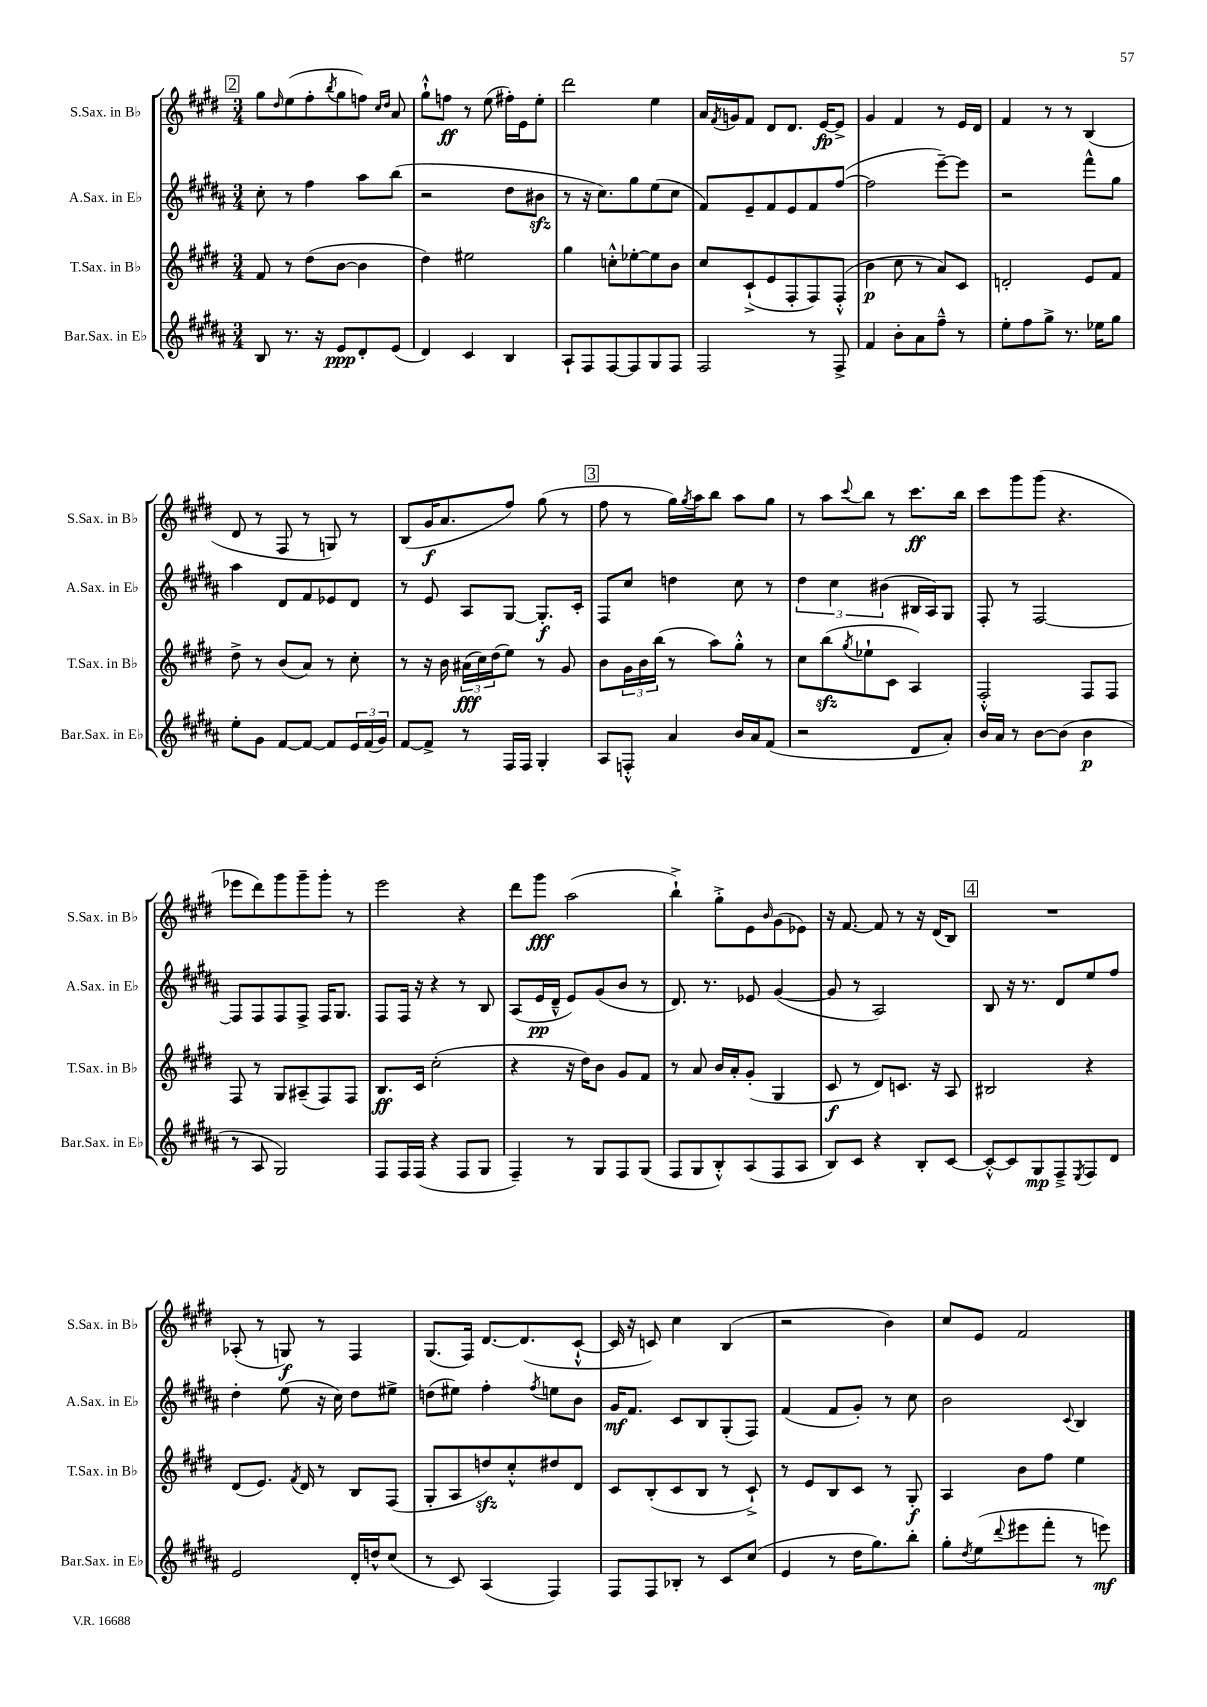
<<
\new StaffGroup <<
\new Staff = "s0" \with { instrumentName = "S.Sax. in Bb" shortInstrumentName = "S.Sax. in Bb" } {
    \clef treble \key e \major \numericTimeSignature \time 3/4
    \mark \markup { \box "2" } gis''8 \grace { dis''16 } e''8( fis''8-. \acciaccatura { b''8 } gis''8 f''8) \grace { cis''16 dis''16 } a'8 |
    gis''8-!-^ f''8\ff r8 e''8( fis''16-.) e'16 e''8-. |
    dis'''2 e''4 |
    a'16 \acciaccatura { fis'8 } g'16 fis'8 dis'8 dis'8. e'16~\fp e'8-> |
    gis'4 fis'4 r8 e'16 dis'16 |
    fis'4 r8 r8 b4( |
    dis'8 r8 fis8 r8 g8) r8 |
    b8( gis'16\f a'8. fis''8) gis''8( r8 |
    \mark \markup { \box "3" } fis''8 r8 gis''16) \acciaccatura { gis''8 } a''16 b''8 a''8 gis''8 |
    r8 a''8 \appoggiatura { cis'''8 } b''8 r8 cis'''8.\ff b''16 |
    cis'''8 gis'''8 gis'''8( r4. |
    ees'''8 dis'''8) gis'''8 gis'''8-- gis'''8-. r8 |
    e'''2 r4 |
    dis'''8 gis'''8\fff a''2( |
    b''4-!->) gis''8-.-> e'8 \grace { b'16 } gis'8( ees'8) |
    r16 fis'8.~ fis'8 r8 r16 dis'16( b8) |
    \mark \markup { \box "4" } R2. |
    aes8-.( r8 g8\f) r8 fis4 |
    gis8.( fis16) dis'8.~ dis'8.( cis'8~-!-^ |
    cis'16 r16 c'8) cis''4 b4( |
    r2 b'4) |
    cis''8 e'8 fis'2 \bar "|." |
}
\new Staff = "s1" \with { instrumentName = "A.Sax. in Eb" shortInstrumentName = "A.Sax. in Eb" } {
    \clef treble \key b \major \numericTimeSignature \time 3/4
    \mark \markup { \box "2" } cis''8-. r8 fis''4 ais''8 b''8( |
    r2 dis''8 bis'8\sfz |
    r8 r16 cis''8.) gis''8 e''8( cis''8 |
    fis'8) e'8-- fis'8 e'8 fis'8 fis''8~( |
    fis''2 e'''8~--) e'''8 |
    r2 fis'''8-^ gis''8 |
    ais''4 dis'8 fis'8 ees'8 dis'8 |
    r8 e'8 ais8 gis8~ gis8.-.\f cis'16-. |
    \mark \markup { \box "3" } fis8 cis''8 d''4 cis''8 r8 |
    \tuplet 3/2 { dis''4 cis''4 bis'4( } bis16 ais16) gis8 |
    fis8-. r8 fis2~ |
    fis8 fis8 fis8 fis8-> fis16 gis8. |
    fis8 fis16 r16 r4 r8 b8 |
    ais8( e'16\pp dis'16---^ e'8) gis'8( b'8 r8 |
    dis'8.) r8. ees'8 gis'4~( |
    gis'8 r8 ais2) |
    \mark \markup { \box "4" } b8 r16 r8. dis'8 e''8 fis''8 |
    dis''4-. e''8( r16 cis''16) dis''8 eis''8-> |
    d''8( eis''8) fis''4-. \acciaccatura { fis''8 } e''8 b'8 |
    gis'16\mf fis'8. cis'8 b8 gis8-.( fis8) |
    fis'4( fis'8 gis'8-.) r8 cis''8 |
    b'2 \appoggiatura { cis'8 } b4 \bar "|." |
}
\new Staff = "s2" \with { instrumentName = "T.Sax. in Bb" shortInstrumentName = "T.Sax. in Bb" } {
    \clef treble \key e \major \numericTimeSignature \time 3/4
    \mark \markup { \box "2" } fis'8 r8 dis''8( b'8~ b'4 |
    dis''4) eis''2 |
    gis''4 c''8-.-^ ees''8~-. ees''8 b'8 |
    cis''8 cis'8-!->( e'8 fis8-. fis8) fis8-.-^( |
    b'4\p cis''8 r8 a'8) cis'8 |
    d'2-. e'8 fis'8 |
    dis''8-> r8 b'8( a'8) r8 cis''8-. |
    r8 r16 b'16 \tuplet 3/2 { ais'16\fff( cis''16) dis''16( } e''8) r8 gis'8 |
    \mark \markup { \box "3" } b'8 \tuplet 3/2 { gis'16 b'16 b''16( } r8 a''8) gis''8-.-^ r8 |
    cis''8 b''8\sfz( \acciaccatura { gis''8 } ees''8-! cis'8 a4) |
    fis2-.-^ fis8 fis8 |
    fis8 r8 gis8 ais8--( fis8) fis8 |
    b8.\ff cis'16 cis''2-.( |
    r4 r16 dis''16) b'8 gis'8 fis'8 |
    r8 a'8 b'16 a'16-. gis'8-.( gis4 |
    cis'8\f r8 dis'8) c'8. r16 a8 |
    \mark \markup { \box "4" } bis2 r4 |
    dis'8( e'8.) \acciaccatura { fis'8 } dis'16 r8 b8 fis8( |
    gis8-. a8 d''8\sfz) cis''8-.-^ dis''8 dis'8 |
    cis'8 b8-.( cis'8 b8 r8 cis'8-!->) |
    r8 e'8 b8 cis'8 r8 gis8-.\f |
    a4 b'8 fis''8 e''4 \bar "|." |
}
\new Staff = "s3" \with { instrumentName = "Bar.Sax. in Eb" shortInstrumentName = "Bar.Sax. in Eb" } {
    \clef treble \key b \major \numericTimeSignature \time 3/4
    \mark \markup { \box "2" } b8 r8. r16 e'8\ppp dis'8-. e'8( |
    dis'4) cis'4 b4 |
    ais8-! fis8 fis8~ fis8 gis8 fis8 |
    fis2 r8 fis8-> |
    fis'4 b'8-. ais'8 fis''8---^ r8 |
    e''8-. fis''8 gis''8-> r8. ees''16 gis''8 |
    e''8-. gis'8 fis'8~ fis'8~ fis'8 \tuplet 3/2 { e'16 fis'16( gis'16) } |
    fis'8~ fis'8-> r8 fis16 fis16 gis4-. |
    \mark \markup { \box "3" } ais8 f8-.-^ ais'4 b'16 ais'16 fis'8( |
    r2 dis'8 ais'8-.) |
    b'16 ais'16 r8 b'8~ b'8( b'4\p |
    r8 ais8 gis2) |
    fis8 fis16 fis16( r4 fis8 gis8 |
    fis4--) r8 gis8 fis8 gis8( |
    fis8 gis8 b8-.-^) ais8( fis8 ais8 |
    b8) cis'8 r4 b8-. cis'8~ |
    \mark \markup { \box "4" } cis'8~-.-^ cis'8 gis8\mp fis8---> \acciaccatura { e8 } fis8 dis'8 |
    e'2 dis'16-. d''16-^ cis''8( |
    r8 cis'8) ais4( fis4) |
    fis8 fis8 bes8-. r8 cis'8 cis''8( |
    e'4 r8 dis''16 gis''8.) b''8-. |
    gis''8-. \acciaccatura { dis''8 } e''8( \appoggiatura { dis'''8 } eis'''8 fis'''8-. r8 e'''8\mf) \bar "|." |
}
>>
>>
\layout { \context { \Score \remove "Bar_number_engraver" } }
